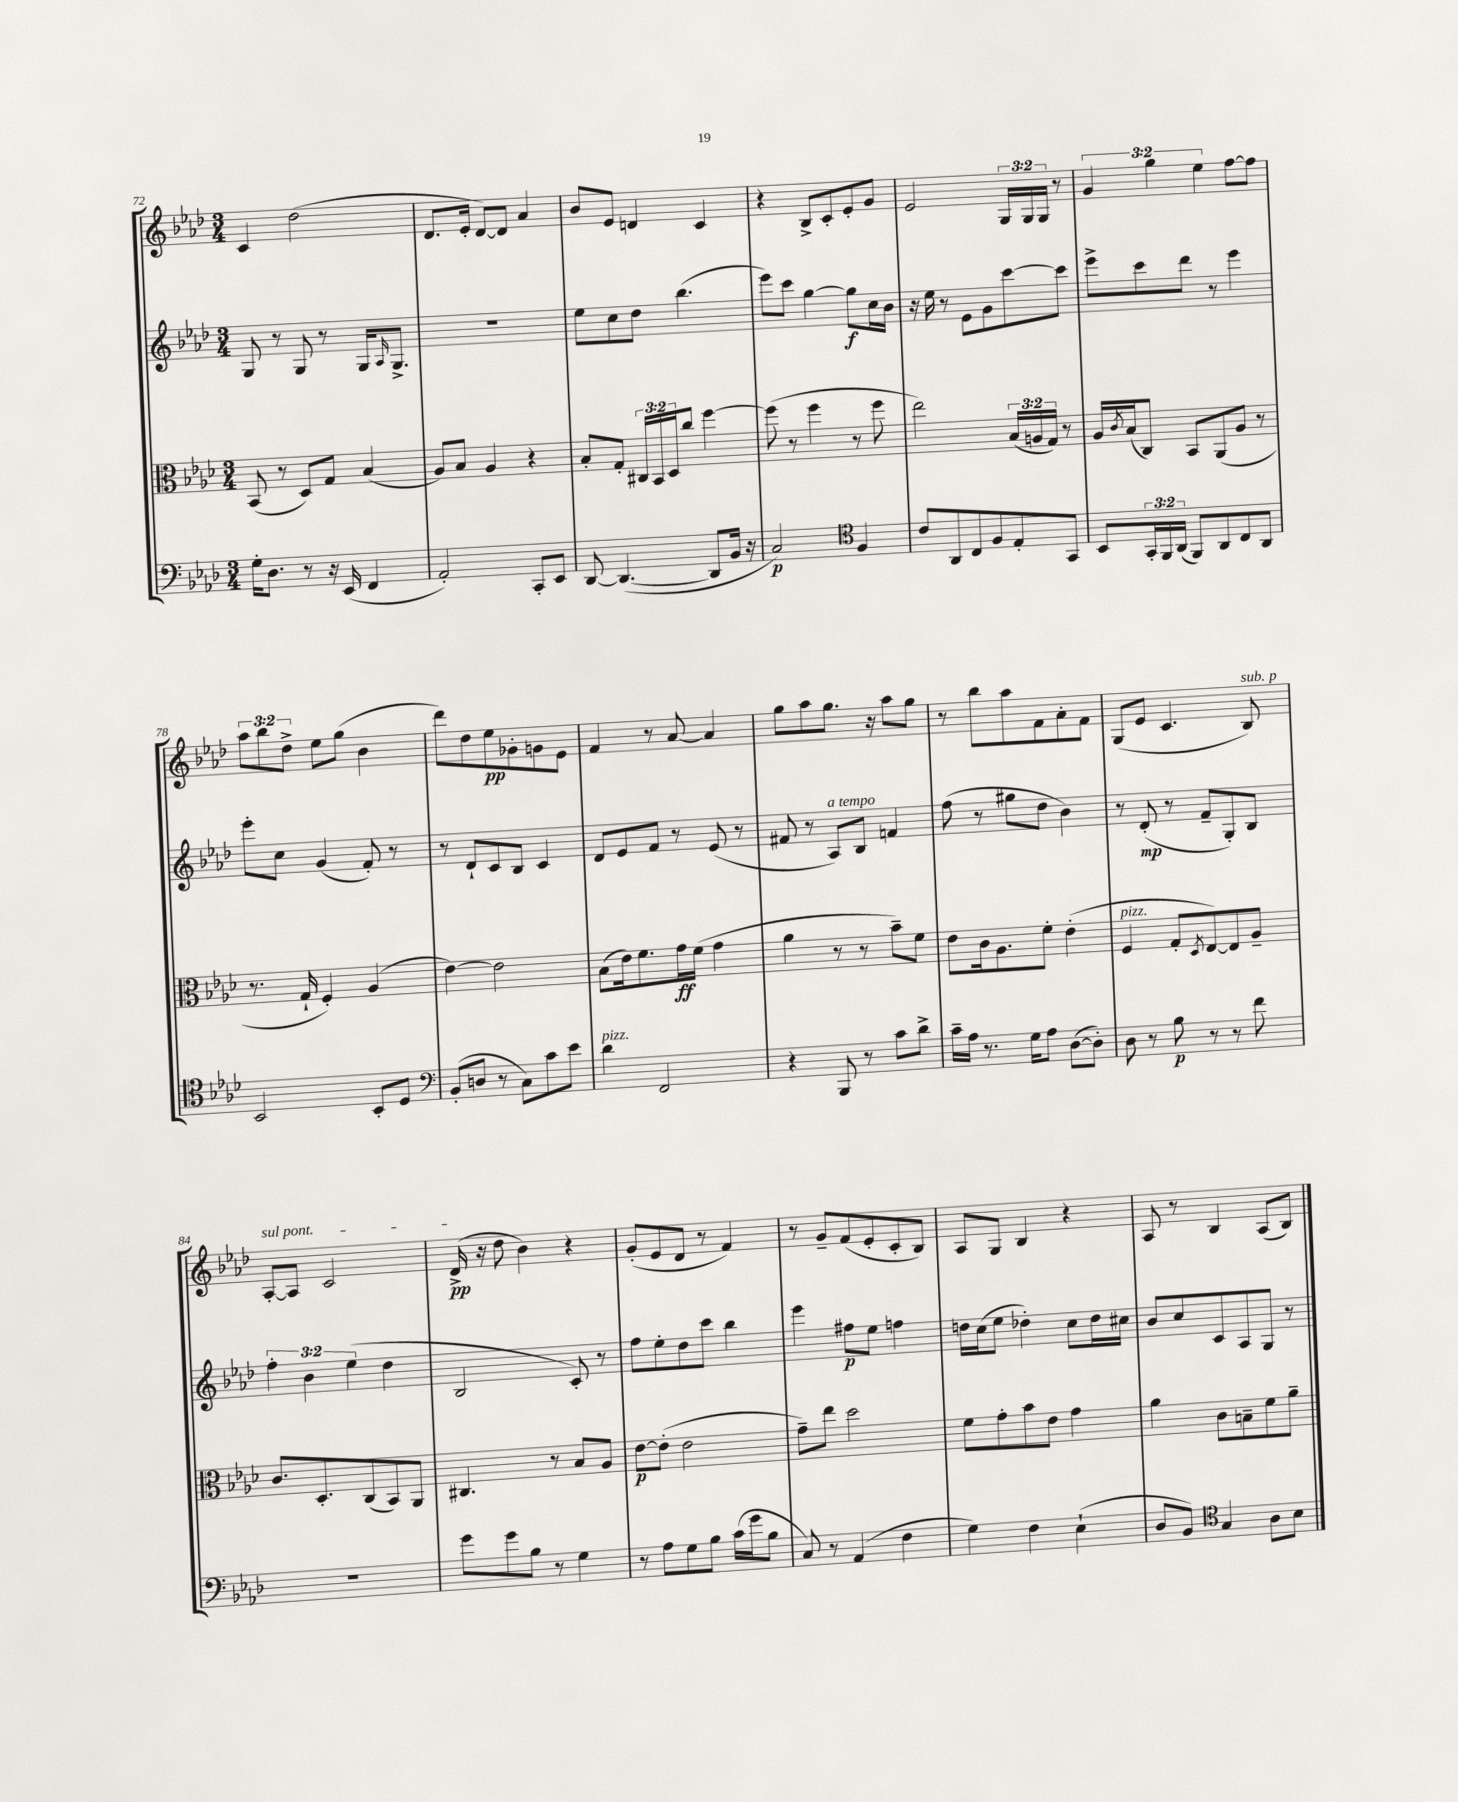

**kern	**kern	**kern	**kern
*staff4	*staff3	*staff2	*staff1
*clefF4	*clefC3	*clefG2	*clefG2
*k[b-e-a-d-]	*k[b-e-a-d-]	*k[b-e-a-d-]	*k[b-e-a-d-]
*M3/4	*M3/4	*M3/4	*M3/4
16G'	(8BB-	8G	4c
8.D-	.	.	.
.	8r	8r	.
8r	8D-)	8G	(2dd-
16r	8G	8r	.
(16EE-	.	.	.
4FF	(4B-	16G	.
.	.	16qqA-	.
.	.	8.G^	.
=	=	=	=
2AA-')	8A-)	2.r	8.d-
.	8B-	.	.
.	.	.	16e-'
.	4A-	.	[8d-)
.	.	.	8d-]
8CC'	4r	.	4a-
8EE-	.	.	.
=	=	=	=
[8DD-	8B-'	8ee-	8b-
(4.DD-_	8G'	8cc	8e-
.	24C#	8dd-	4d
.	24BB-	.	.
.	24D-	.	.
.	8cc	(4.bb-	.
8DD-]	[4ff	.	4c
16BB-	.	.	.
16r	.	.	.
=	=	=	=
2C)	(8ff]	8eee-)	4r
.	8r	8ccc	.
.	4ff	[4gg	8B-^
.	.	.	8c'
*clefC4	*	*	*
4F	8r	8gg]	8e-'
.	8ff	16cc	8g
.	.	16b-	.
=	=	=	=
8c	2ee-)	16r	2e-
.	.	16ee-	.
8AA-	.	8r	.
8C	.	8e-	.
8F	.	8g	.
8E-'	(24B-	[8ccc	24G
.	24A	.	24G
.	24G)	.	24G
8GG	8r	8ccc]	8r
=	=	=	=
8BB-	16A-	8eee-^	6g
.	8qc	.	.
.	(16B-	.	.
24GG'	8C)	8ccc	.
24FF	.	.	6gg
(24AA-	.	.	.
8FF)	8BB-	8ddd-	.
.	.	.	6ee-
8AA-	(8AA-	8r	.
8C	8A-	4eee-	[8ff
8AA-	8r	.	8ff]
=	=	=	=
2BB-	8.r	8eee-'	12aa-
.	.	.	12bb-
.	.	8cc	.
.	.	.	12dd-^
.	16G`	.	.
.	4F')	(4g	8ee-
.	.	.	(8gg
8BB-'	(4A-	8f')	4b-
8D-	.	8r	.
=	=	=	=
*clefF4	*	*	*
(8BB-'	[4e-)	8r	8ddd-)
8D	.	8d-`	8dd-
8r	2e-]	8c	8ee-
8C)	.	8B-	8g-'
8c	.	4c	8g
8e-	.	.	8e-
=	=	=	=
4d-	(8B-	8d-	4f
.	16e-)	8e-	.
.	8.f	.	.
2FF	.	8f	8r
.	16g	8r	[8a-
.	(16f	.	.
.	4g	(8e-	4a-]
.	.	8r	.
=	=	=	=
4r	4a-	8f#	8gg
.	.	8r	8aa-
8BBB-	8r	8A-)	8.gg
8r	8r	8B-	.
.	.	.	16r
8c	8b-~)	4f	8aa-
8d-^	8f	.	8gg
=	=	=	=
16c~	8e-	(8ff	8r
16A-	.	.	.
8.r	16c	8r	8bb-
.	8.A-	.	.
.	.	8gg#	8aa-
16G	.	.	.
8A-	8f'	8dd-	8f
([8D-	(4e-'	4b-)	8a-'
8D-'])	.	.	8f
=	=	=	=
8D-	4F	8r	(8G
8r	.	(8d-'	8e-
8B-	8G'	8r	4.c
.	8qD-	.	.
8r	[8E-)	8f~	.
8r	8E-]	8G')	.
8f	8A-~	8B-	8B-)
=	=	=	=
2.r	8.c	6ff'	[8A-'
.	.	.	8A-]
.	.	6b-	.
.	8.D-'	.	.
.	.	.	2c
.	.	(6ee-	.
.	(8C	.	.
.	8BB-)	4dd-	.
.	8AA-	.	.
=	=	=	=
8g	4.C#	2B-	(16d-^
.	.	.	16r
8g	.	.	8dd-
8B-	.	.	4b-)
8r	8r	.	.
4G	8B-	8c')	4r
.	8A-	8r	.
=	=	=	=
8r	[8e-	8ff	(8g'
8A-	(8e-']	8ee-'	8e-
8G	2e-	8dd-	8d-
8B-	.	8ccc	8r
(16c	.	4bb-	4f)
16g	.	.	.
8B-	.	.	.
=	=	=	=
8C)	8g~)	4eee-	8r
8r	8ee-	.	8g~
(4AA-	2dd-	8ff#	(8f
.	.	8ee-	8e-'
4F	.	4ff	8c'
.	.	.	8B-)
=	=	=	=
4G)	8f	16dd	8A-
.	.	(16cc	.
.	8g'	8ee-	8G
4F	8b-	4dd-')	4B-
.	8e-	.	.
(4E-`	4g	8cc	4r
.	.	16dd-	.
.	.	16cc#	.
=	=	=	=
8D-	4a-	8b-	8A-
8BB-)	.	8cc	8r
*clefC4	*	*	*
4G	8c	8c	4B-
.	8B~	8A-	.
8A-	8f	8G	(8A-
8B-	8a-~	8r	8B-)
==	==	==	==
*-	*-	*-	*-
